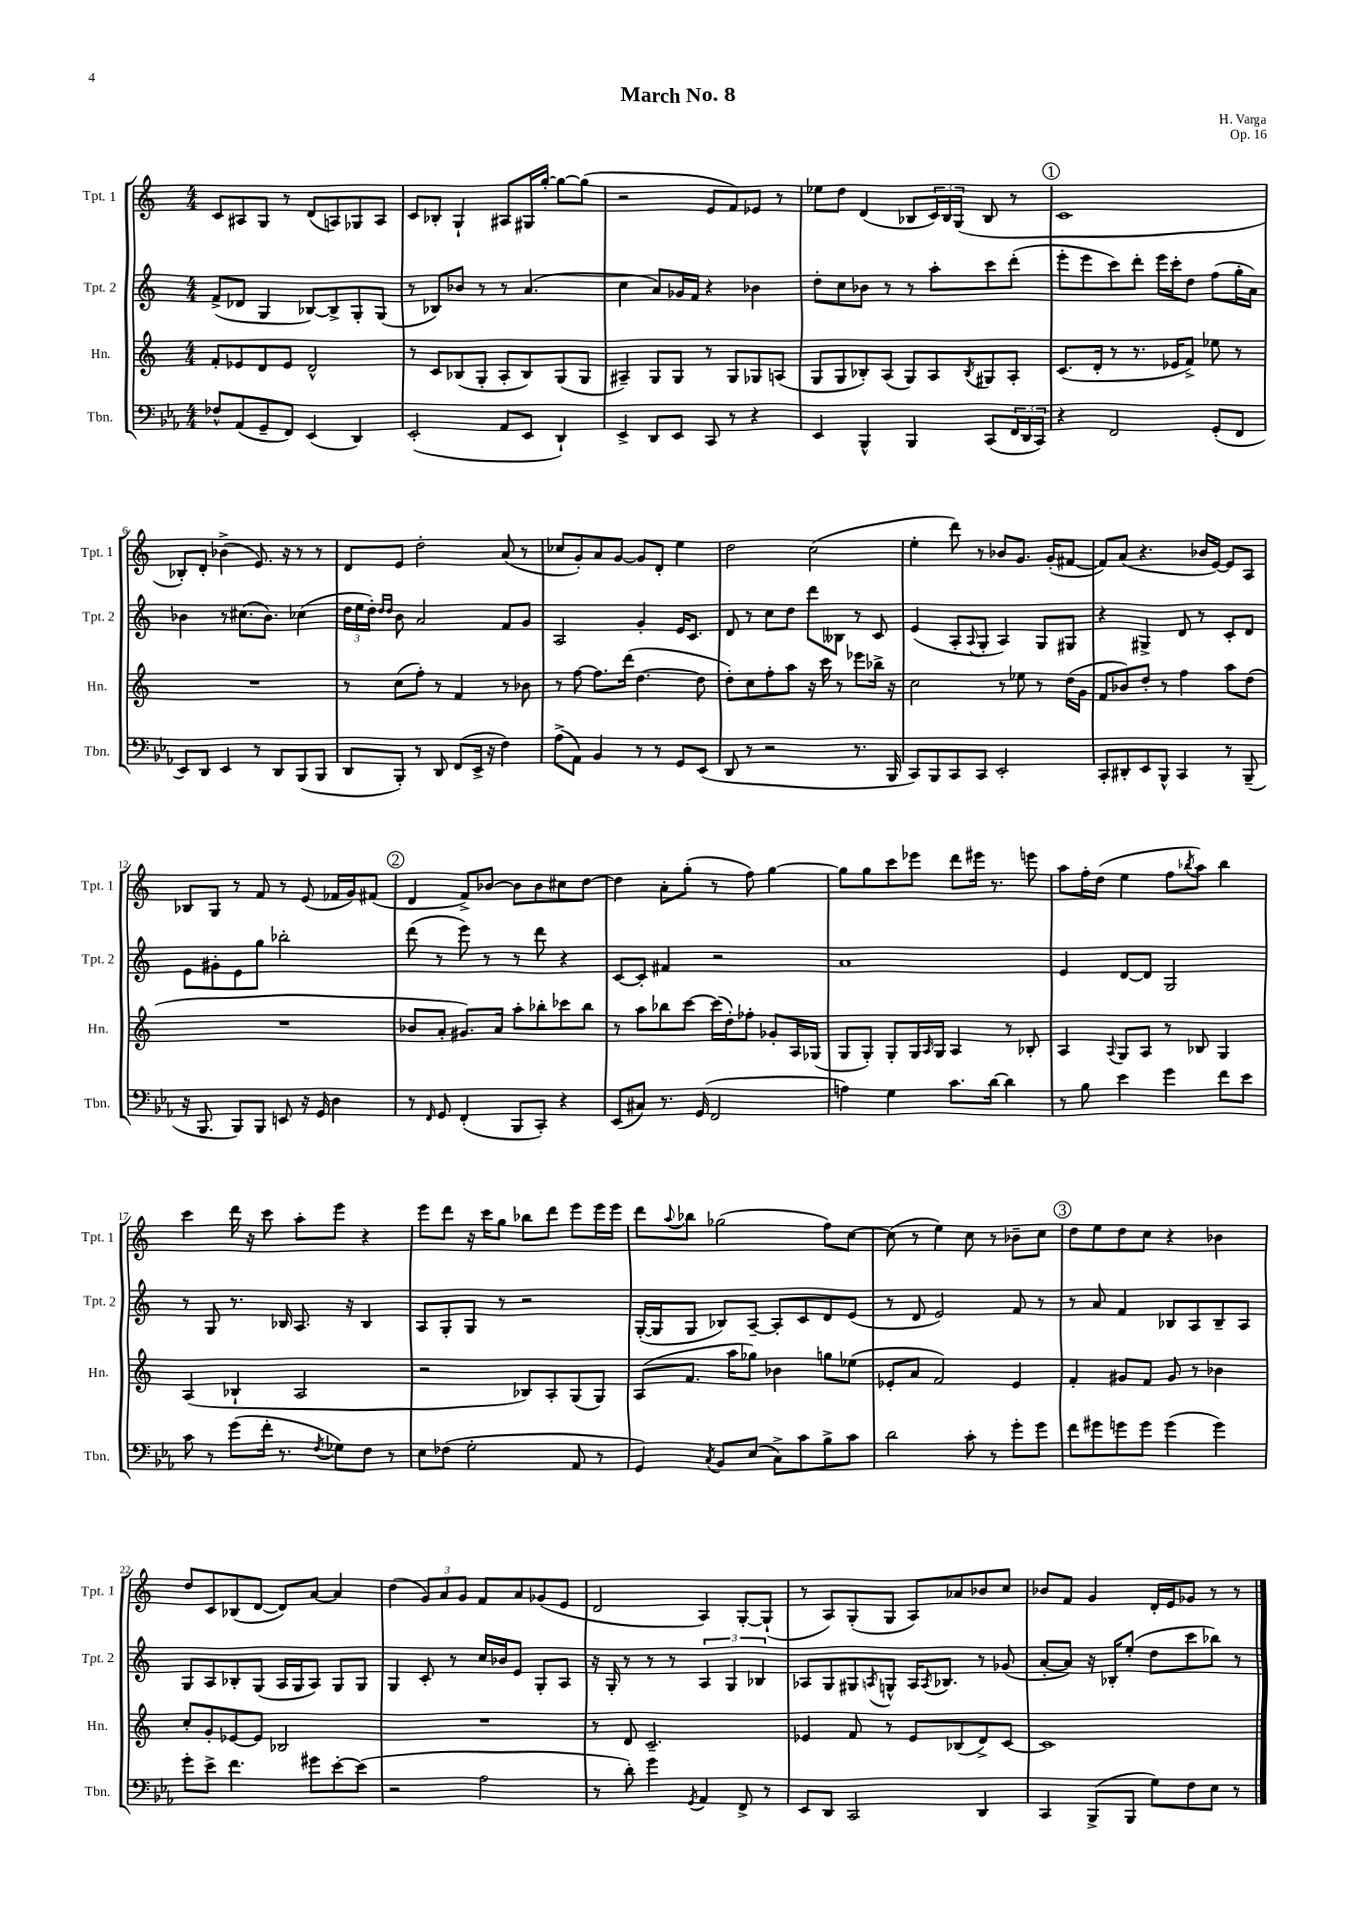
\header { title = "March No. 8" composer = "H. Varga" opus = "Op. 16" }
<<
\new StaffGroup <<
\new Staff = "s0" \with { instrumentName = "Tpt. 1" shortInstrumentName = "Tpt. 1" } {
    \clef treble \key c \major \numericTimeSignature \time 4/4
    c'8 ais8 g8 r8 d'8( a8) ges8 a8 |
    c'8 bes8-. g4-! ais8 gis16 g''16~-. g''8~ g''8( |
    r2 e'8 f'8) ees'8 r8 |
    ees''8 d''8 d'4( bes8 \tuplet 3/2 { c'16) bes16 g16( } bes8 r8 |
    \mark \markup { \circle "1" } c'1 |
    bes8-.) d'8-. bes'4->( e'8.) r16 r8 r8 |
    d'8 e'8 d''2-. a'8( r8 |
    ces''8 g'8-.) a'8 g'8~ g'8 d'8-. e''4 |
    d''2 c''2( |
    e''4-. d'''8) r8 bes'8 g'8. g'16-.( fis'8~ |
    fis'8) a'8( r4. bes'16 e'16~) e'8 a8 |
    bes8 g8 r8 f'8 r8 e'8( fes'16 g'16) fis'8( |
    \mark \markup { \circle "2" } d'4 f'8->) bes'8~ bes'8 bes'8 cis''8 d''8~ |
    d''4 a'8-. g''8-.( r8 f''8) g''4~ |
    g''8 g''8 c'''8 ees'''8 d'''8 eis'''16 r8. e'''8 |
    a''8 f''16-. d''16( e''4 f''8 \acciaccatura { bes''8 } a''8) bes''4 |
    c'''4 d'''16 r16 c'''8 a''8-. e'''8 r4 |
    e'''8 d'''8 r16 c'''16 g''8 bes''8 d'''8 e'''8 e'''16 e'''16 |
    d'''8 \appoggiatura { a''8 } bes''8 ges''2( f''8) c''8~ |
    c''8( r8 e''4) c''8 r8 bes'8-- c''8 |
    \mark \markup { \circle "3" } d''8 e''8 d''8 c''8 r4 bes'4 |
    d''8 c'8 bes8( d'8~ d'8) a'8~ a'4 |
    d''4( \tuplet 3/2 { g'8) a'8 g'8 } f'8 a'8 ges'8( e'8 |
    d'2 a4) g8~-. g8-!( |
    r8 a8) g8-.( g8 a8) aes'8 bes'8 c''8 |
    bes'8 f'8 g'4 d'16-. e'16 ges'8 r8 r8 \bar "|." |
}
\new Staff = "s1" \with { instrumentName = "Tpt. 2" shortInstrumentName = "Tpt. 2" } {
    \clef treble \key c \major \numericTimeSignature \time 4/4
    f'8->( des'8 g4 bes8~) bes8-> g8-. g8( |
    r8 bes8) bes'8 r8 r8 a'4.( |
    c''4 a'8) ges'16 f'16 r4 bes'4 |
    d''8-. c''8 bes'8 r8 r8 a''8-. c'''8 d'''8-.( |
    \mark \markup { \circle "1" } e'''8-. e'''8 c'''8) d'''8-. e'''16 c'''16-. d''8 f''8( g''16-. a'16) |
    bes'4 r8 cis''8.( bes'8.) ces''4( |
    \tuplet 3/2 { d''16 e''16 d''16-.) } \grace { d''16 d''16 } b'8 a'2 f'8 g'8 |
    a2 g'4-. e'16 c'8. |
    d'8 r8 c''8 d''8 d'''8 beses8 r8 c'8 |
    e'4( a8-. \appoggiatura { a8 } g8-. a4) g8 gis8 |
    r4 gis4-> d'8 r8 c'8-. d'8 |
    e'8 gis'8-. e'8 g''8 bes''2-. |
    \mark \markup { \circle "2" } d'''8( r8 e'''8) r8 r8 d'''8 r4 |
    c'8~ c'8-. fis'4 r2 |
    a'1 |
    e'4 d'8~ d'8 g2 |
    r8 g8 r8. bes16 a8. r16 bes4 |
    a8 g8-. g8 r8 r2 |
    g16~-.( g16 g8 bes8) a8~-- a8-. c'8 d'8 e'8( |
    r8 d'8 e'2) f'8 r8 |
    \mark \markup { \circle "3" } r8 a'8 f'4 bes8 a8 bes8-- a8 |
    g8 a8 bes8-. g8( a16 g16 a8) g8 g8 |
    g4 c'8-. r8 c''16 bes'16 e'8 g8-. a8 |
    r16 g16-. r8 r8 r8 \tuplet 3/2 { a4 g4 bes4 } |
    aes8 g8 gis8 \acciaccatura { a8 } g8-^ a16 \acciaccatura { a8 } bes8. r8 ges'8( |
    a'8~-. a'8) r16 bes16-. e''8-.( d''8 c'''8 bes''8) r8 \bar "|." |
}
\new Staff = "s2" \with { instrumentName = "Hn." shortInstrumentName = "Hn." } {
    \clef treble \key c \major \numericTimeSignature \time 4/4
    f'8-. ees'8 d'8 ees'8 d'2-^ |
    r8 c'8 bes8( g8-. a8-. bes8) g8( g8 |
    ais4--) g8 g8 r8 g8 ges8 a8( |
    g8 g8 bes8-.) a8( g8) a8 \acciaccatura { bes8 } gis8 a8-. |
    \mark \markup { \circle "1" } c'8.( d'16-. r8 r8. ees'16 f'8->) ees''8 r8 |
    R1 |
    r8 c''8( f''8-.) r8 f'4 r8 bes'8 |
    r8 f''8~ f''8. d'''16( d''4.~ d''8 |
    d''8-.) c''8 f''8-. a''8 r16 c'''16 r8 ees'''8 bes''16-> r16 |
    c''2 r8 ees''8 r8 d''16( g'16 |
    f'8 bes'8) d''8-. r8 f''4 a''8 d''8( |
    R1 |
    \mark \markup { \circle "2" } bes'8 a'8-. gis'8.) a'16 a''8-. bes''8-. ces'''8 bes''8 |
    r8 a''8 bes''8 c'''8~ c'''16( d''16-.) fes''8-. ges'8-. a16 ges16( |
    g8 g8-.) g8-. g16 \grace { a16 } g16 a4 r8 bes8-. |
    a4 \appoggiatura { a8 } g8 a8 r8 bes8 g4 |
    a4( bes4-! a2 |
    r2 bes8) a8-. g8( g8) |
    a8( f'8. a''16 ges''8) bes'4 g''8 ees''8( |
    ees'8-. a'8 f'2) ees'4 |
    \mark \markup { \circle "3" } f'4-. gis'8 f'8 gis'8 r8 bes'4 |
    c''8-. g'8-. ees'8~ ees'8 bes2 |
    R1 |
    r8 d'8 c'2.-- |
    ees'4 f'8 r8 ees'8 bes8( d'8->) c'8~ |
    c'1 \bar "|." |
}
\new Staff = "s3" \with { instrumentName = "Tbn." shortInstrumentName = "Tbn." } {
    \clef bass \key ees \major \numericTimeSignature \time 4/4
    fes8-^ aes,8( g,8-- f,8) ees,4( d,4) |
    ees,2-.( aes,8 ees,8 d,4-!) |
    ees,4-> d,8 ees,8 c,8 r8 r4 |
    ees,4 bes,,4-^ bes,,4 c,8( \tuplet 3/2 { f,16 d,16 c,16) } |
    \mark \markup { \circle "1" } r4 f,2 g,8-.( f,8 |
    ees,8) d,8 ees,4 r8 d,8 bes,,8( bes,,8 |
    d,8 bes,,8-.) r8 d,8 f,8( ees,16-> r16 f4) |
    aes8->( aes,8) bes,4 r8 r8 g,8 ees,8( |
    d,8 r8 r2 r8. bes,,16 |
    c,8) bes,,8 c,8 c,8 ees,2-. |
    c,8-. dis,8-. ees,8 bes,,8-^ c,4 r8 bes,,8--( |
    r16 bes,,8. bes,,8) bes,,8 e,8 r16 g,16 d4 |
    \mark \markup { \circle "2" } r8 \grace { f,16 } g,8 f,4-.( bes,,8 c,8-.) r4 |
    ees,8( cis8) r8. g,16( f,2 |
    a4) g4 c'8. d'16~ d'4 |
    r8 bes8 ees'4 g'4 f'8 ees'8 |
    c'8 r8 g'8( f'16-. r8. \acciaccatura { f8 } ges8) f8 r8 |
    ees8 fes8( g2-. aes,8 r8 |
    g,4) \acciaccatura { c8 } bes,8 ees8( c8->) c'8 bes8-> c'8 |
    d'2 c'8-. r8 g'8-. g'8 |
    \mark \markup { \circle "3" } f'8 gis'8 g'8 g'8 g'4( g'4) |
    g'8-. ees'8-> f'4. gis'8 ees'8~-. ees'8( |
    r2 aes2 |
    r8 d'8-.) g'4 \acciaccatura { g,8 } aes,4 f,8-> r8 |
    ees,8 d,8 c,2 d,4 |
    c,4 bes,,8->( bes,,8 g8) f8 ees8 r8 \bar "|." |
}
>>
>>
